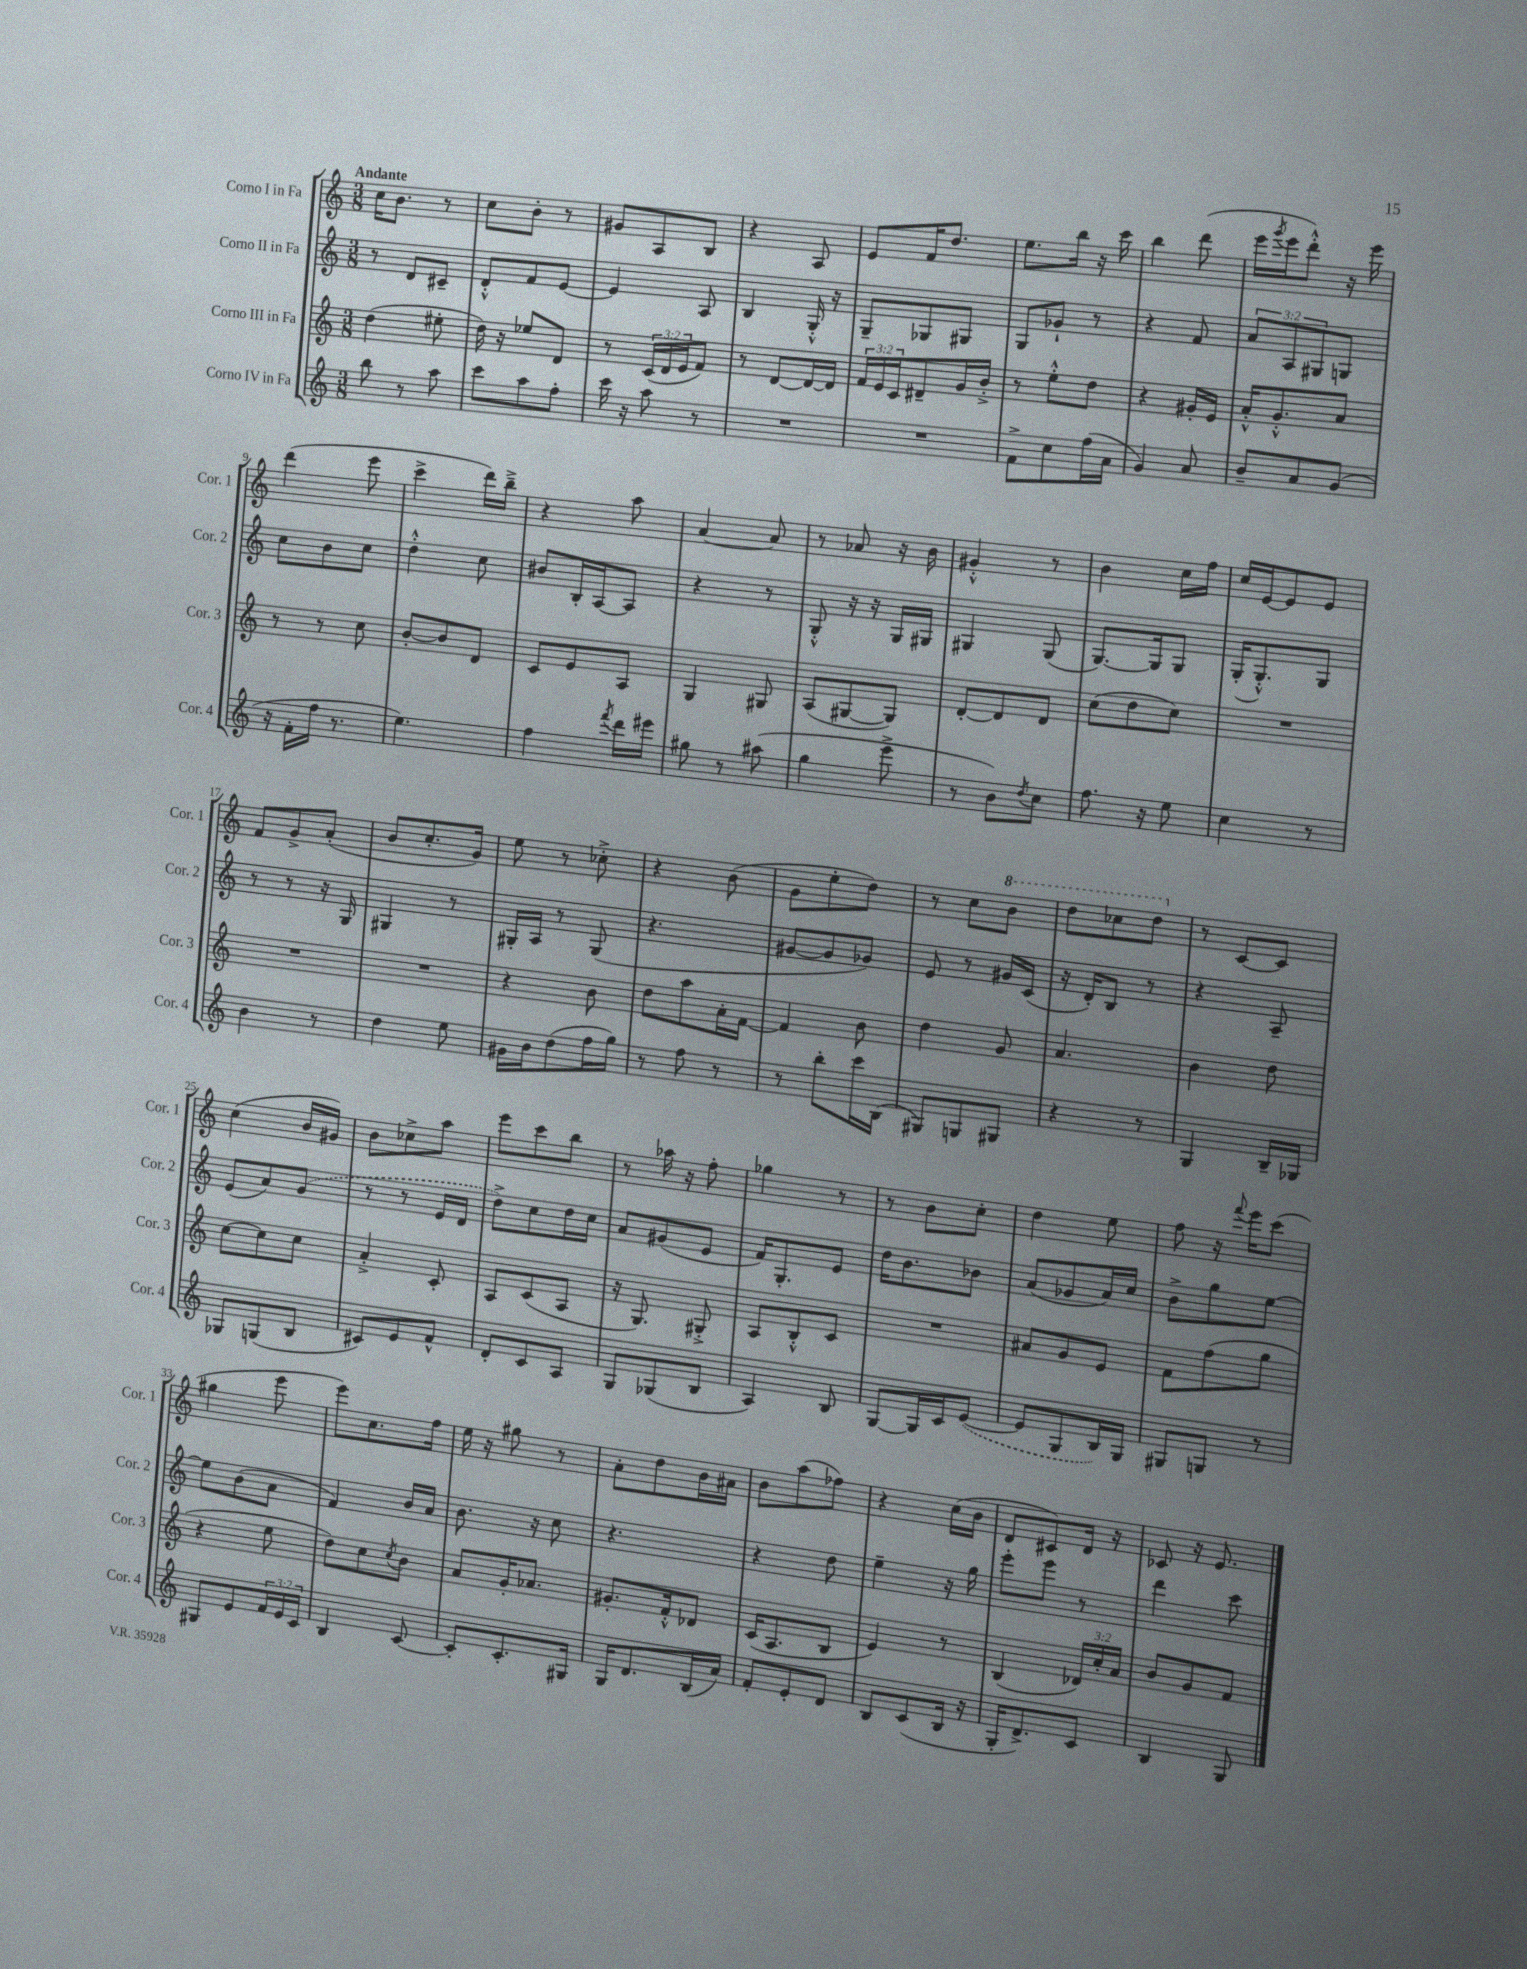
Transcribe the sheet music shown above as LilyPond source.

<<
\new StaffGroup <<
\new Staff = "s0" \with { instrumentName = "Corno I in Fa" shortInstrumentName = "Cor. 1" } {
    \clef treble \key c \major \numericTimeSignature \time 3/8 \tempo "Andante"
    c''16 b'8. r8 |
    c''8 b'8-. r8 |
    gis'8 a8 b8 |
    r4 a8 |
    e'8 f'16 d''8. |
    e''8. b''16 r16 c'''16 |
    b''4 d'''8( |
    e'''16 \acciaccatura { g'''8 } e'''16 d'''8-.-^) r16 e'''16 |
    d'''4( e'''8 |
    c'''4-> d'''16) b''16---> |
    r4 a''8 |
    a'4~ a'8 |
    r8 aes'8 r16 b'16 |
    gis'4-.-^ r8 |
    b'4 c''16 f''16 |
    c''16 e'16~ e'8 e'8 |
    f'8 g'8-> a'8-.( |
    b'8 c''8.-. g'16) |
    e''8 r8 ces''8-.-> |
    r4 b'8( |
    g'8 e''8-. d''8) |
    r8 c''8 \ottava #1 b''8 |
    d'''8 ces'''8 d'''8 \ottava #0 |
    r8 c'8~ c'8 |
    c''4( b'16 gis'16) |
    b'8 ces''8-> a''8 |
    e'''8 c'''8 b''8 |
    r8 aes''16 r16 f''8-. |
    ges''4 r8 |
    r8 b'8 c''8-. |
    d''4 e''8 |
    f''8 r16 \appoggiatura { f'''8 } e'''16 c'''8( |
    gis''4 e'''8 |
    e'''8) c''8. f''16 |
    e''16 r16 gis''8 r8 |
    a'8-. d''8 b'16 ais'16 |
    b'8 a''8( fes''8) |
    r4 c''16( b'16 |
    d'8 cis'8) d'16 r16 |
    ces'8 r16 e'8. \bar "|." |
}
\new Staff = "s1" \with { instrumentName = "Corno II in Fa" shortInstrumentName = "Cor. 2" } {
    \clef treble \key c \major \numericTimeSignature \time 3/8 \override Staff.TupletNumber.text = #tuplet-number::calc-fraction-text
    r8 d'8 cis'8-- |
    d'8-.-^ f'8 e'8~ |
    e'4 a8 |
    b4 g16-.-^ r16 |
    g8-- ges8 gis8 |
    g8 ges'8-! r8 |
    r4 f'8 |
    \tuplet 3/2 { a'8 a8 gis8 } g8 |
    c''8 b'8 c''8 |
    d''4-.-^ c''8 |
    bis'8 b16-. a16~ a8 |
    r4 r8 |
    g8-.-^ r16 r16 g16 gis16 |
    gis4 gis8( |
    g8.~) g16 g8 |
    g16-.( g8.-.-^) g8 |
    r8 r8 r16 g16 |
    gis4 r8 |
    gis16-. a16 r8 gis8( |
    r4. |
    gis'8~ gis'8 ges'8) |
    e'8 r8 gis'16 c'16( |
    r16 d'16-.) b8 r8 |
    r4 a8-- |
    e'8( a'8) \once \slurDashed g'8( |
    r8 r8 e'16 d'16 |
    d''8->) c''8 d''16 c''16 |
    a'8 gis'8( e'8 |
    f'16) g8.-. e'8 |
    d''16 b'8. bes'8 |
    a'8( ges'8 a'16) c''16 |
    b'8-> g''8 e''8~ |
    e''8 b'8( a'8 |
    f'4) b'16 a'16 |
    b'8. r16 c''8 |
    r4. |
    r4 d''8 |
    e''4-- r16 g''16 |
    e'''8-. e'''8 r8 |
    d'''4 c'''8 \bar "|." |
}
\new Staff = "s2" \with { instrumentName = "Corno III in Fa" shortInstrumentName = "Cor. 3" } {
    \clef treble \key c \major \numericTimeSignature \time 3/8 \override Staff.TupletNumber.text = #tuplet-number::calc-fraction-text
    d''4( eis''8-. |
    d''16) r16 ees''8 d'8 |
    r8 \tuplet 3/2 { c'16( d'16 e'16 } f'8) |
    r8 d'8~ d'16~ d'16 |
    \tuplet 3/2 { f'16 e'16 c'16 } dis'8-- g'16 b'16-.-> |
    r8 e''8-.-^ d''8 |
    r4 gis'16-. e'16 |
    a'16-.-^ g'8.-.-^ a'8 |
    r8 r8 c''8 |
    b'8~-. b'8 d'8 |
    c'8 e'8 a8 |
    g4 gis8 |
    a8( gis8~ gis8) |
    d'8~-. d'8 d'8 |
    c''8( d''8 c''8) |
    R4. |
    R4. |
    R4. |
    r4 b'8 |
    d''8 a''8 a'16-. f'16~ |
    f'4 b'8 |
    d''4 g'8 |
    a'4. |
    b'4 d''8 |
    c''8~ c''8 c''8 |
    a'4-.-> c'8-. |
    a8 c'8( a8 |
    r16 g8.) gis8-.-> |
    a8 b8-.-^ c'8 |
    R4. |
    ais'8 g'8 e'8 |
    f'8 f''8( g''8 |
    r4 e''8 |
    d''8) c''8 \acciaccatura { c''8 } b'8 |
    a'8 g'16-. aes'8. |
    gis'8.-. f'16-.-^ des'8 |
    c'16( a8. b8 |
    e'4) r8 |
    b4( \tuplet 3/2 { des'16) c''16-. a'16 } |
    b'8 g'8 f'8 \bar "|." |
}
\new Staff = "s3" \with { instrumentName = "Corno IV in Fa" shortInstrumentName = "Cor. 4" } {
    \clef treble \key c \major \numericTimeSignature \time 3/8 \override Staff.TupletNumber.text = #tuplet-number::calc-fraction-text
    b''8 r8 a''8 |
    c'''8 a''8 f''8-. |
    c'''16 r16 a''8 r8 |
    R4. |
    R4. |
    f'8-> c''8 f''16( a'16 |
    g'4) a'8 |
    b'8-- a'8 g'8( |
    r16 f'16-. f''16 r8. |
    e''4.) |
    f''4 \acciaccatura { f'''8 } d'''16 eis'''16 |
    gis''8 r8 ais''8( |
    g''4 e'''8-> |
    r8 b'8) \acciaccatura { d''8 } c''8 |
    f''8. r16 e''8 |
    c''4 r8 |
    b'4 r8 |
    d''4 e''8 |
    gis'16 b'16 d''8( f''16 g''16) |
    r8 f''8 r8 |
    r8 b''8-. c'''16 b16( |
    gis8) g8 gis8 |
    r4 r8 |
    g4 b16-- ges16 |
    ges8 g8( b8 |
    cis'8) e'8 f'8-^ |
    d'8-. c'8 a8 |
    g8 ges8( b8 |
    a4) b8 |
    g8~ g16 c'16 \once \slurDashed e'8~( |
    e'8 g8 b16) g16 |
    gis8 g8 r8 |
    gis8 e'8 \tuplet 3/2 { f'16 e'16 c'16 } |
    b4 c'8~ |
    c'8-. c'8.-. gis16 |
    g16 d'8. b16( a'16) |
    f'8-. e'8-. d'8 |
    b8 c'8( b16 r16 |
    g16-. d'8.->) c'8 |
    b4 g8 \bar "|." |
}
>>
>>
